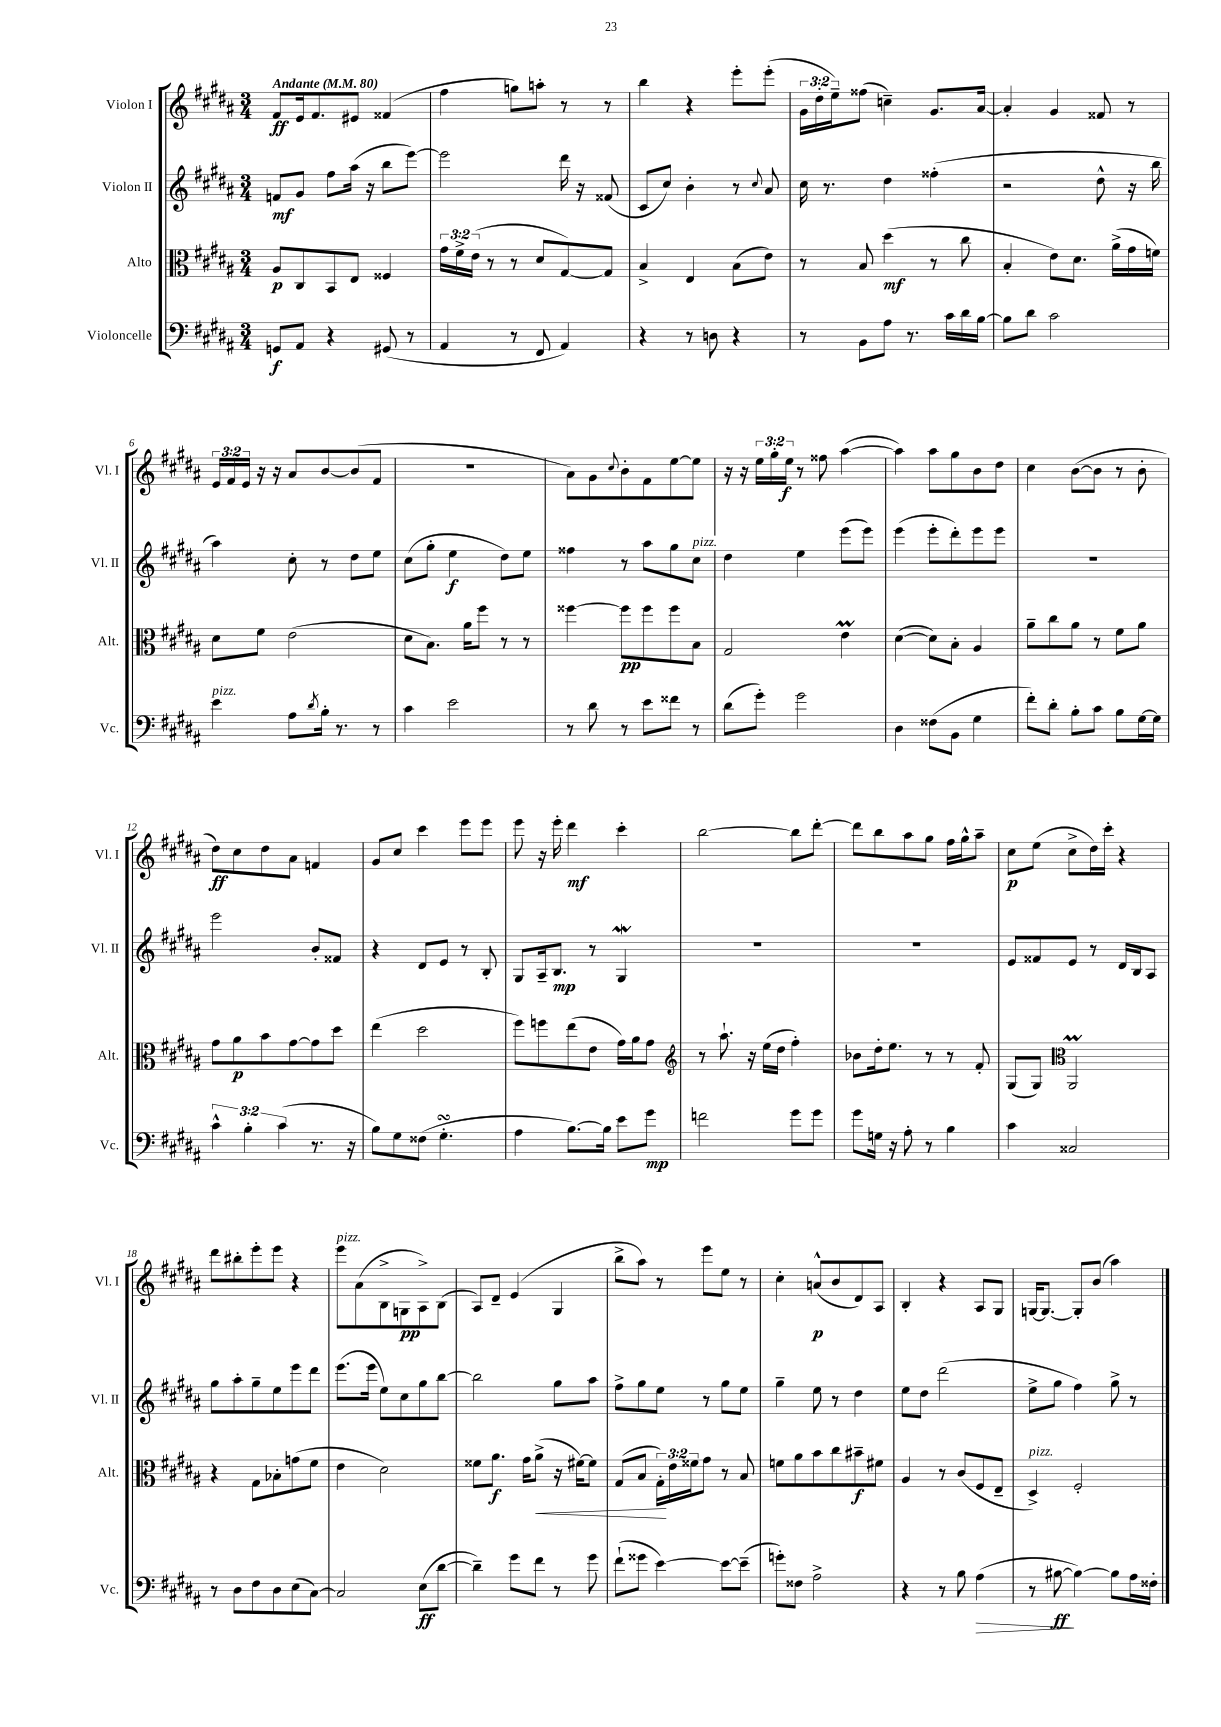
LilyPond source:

<<
\new StaffGroup <<
\new Staff = "s0" \with { instrumentName = "Violon I" shortInstrumentName = "Vl. I" } {
    \clef treble \key b \major \numericTimeSignature \time 3/4 \override Staff.TupletNumber.text = #tuplet-number::calc-fraction-text \tempo "Andante" 4 = 80
    fis'8\ff e'16 fis'8. eis'8 fisis'4( |
    fis''4 g''8) a''8-. r8 r8 |
    b''4 r4 e'''8-. e'''8-.( |
    \tuplet 3/2 { gis'16 dis''16-. e''16--) } fisis''8( c''4--) gis'8. ais'16~ |
    ais'4-. gis'4 fisis'8 r8 |
    \tuplet 3/2 { e'16 fis'16 e'16 } r16 r16 ais'8 b'8~ b'8( fis'8 |
    R2. |
    ais'8) gis'8 \appoggiatura { cis''8 } b'8-. fis'8 e''8~ e''8 |
    r16 r16 \tuplet 3/2 { e''16 gis''16-. e''16\f } r8 fisis''8 ais''4~( |
    ais''4) ais''8 gis''8 b'8 dis''8 |
    cis''4 b'8~( b'8 r8 b'8-. |
    dis''8\ff) cis''8 dis''8 ais'8 f'4 |
    gis'8 cis''8 cis'''4 e'''8 e'''8 |
    e'''8 r16 e'''16-. dis'''4\mf cis'''4-. |
    b''2~ b''8 dis'''8~-. |
    dis'''8 b''8 ais''8 gis''8 fis''16 gis''16-^ ais''8-- |
    cis''8\p e''8( cis''8-> dis''16) cis'''16-. r4 |
    dis'''8 bis''8-. e'''8-. e'''8 r4 |
    e'''8^\markup { \italic "pizz." } ais'8( b8-> g8\pp ais8->) b8( |
    ais8) dis'8-- e'4( gis4 |
    b''8-> ais''8) r8 e'''8 e''8 r8 |
    cis''4-. a'8-^\p( b'8 dis'8) ais8 |
    b4-. r4 ais8 gis8 |
    g16~ g8.~ g8-. b'8( ais''4) \bar "|." |
}
\new Staff = "s1" \with { instrumentName = "Violon II" shortInstrumentName = "Vl. II" } {
    \clef treble \key b \major \numericTimeSignature \time 3/4
    f'8\mf gis'8 fis''8 ais''16( r16 b''8 e'''8~) |
    e'''2 dis'''16 r16 fisis'8( |
    cis'8 cis''8) b'4-. r8 \appoggiatura { cis''8 } ais'8 |
    cis''16 r8. dis''4 fisis''4-.( |
    r2 dis''8-^ r16 b''16 |
    ais''4) cis''8-. r8 dis''8 e''8 |
    cis''8( gis''8-. e''4\f dis''8) e''8 |
    fisis''4 r8 ais''8 gis''8 cis''8^\markup { \italic "pizz." } |
    dis''4 e''4 e'''8( e'''8) |
    e'''4( e'''8-. dis'''8-.) e'''8 e'''8 |
    R2. |
    e'''2 b'8-. fisis'8 |
    r4 dis'8 e'8 r8 b8-. |
    gis8 ais16-- b8.\mp r8 gis4\mordent |
    R2. |
    R2. |
    e'8 fisis'8 e'8 r8 dis'16 b16 ais8 |
    gis''8 ais''8-. gis''8-- e''8 e'''8 dis'''8 |
    e'''8.( e'''16 e''8) cis''8 gis''8 b''8~ |
    b''2 gis''8 ais''8 |
    fis''8-> gis''8 e''8 r8 gis''8 e''8 |
    gis''4-- e''8 r8 dis''4 |
    e''8 dis''8 dis'''2( |
    e''8-> gis''8 fis''4) gis''8-> r8 \bar "|." |
}
\new Staff = "s2" \with { instrumentName = "Alto" shortInstrumentName = "Alt." } {
    \clef alto \key b \major \numericTimeSignature \time 3/4 \override Staff.TupletNumber.text = #tuplet-number::calc-fraction-text
    ais8\p cis8 b,8 e8 fisis4 |
    \tuplet 3/2 { gis'16 fis'16-> e'16( } r8 r8 dis'8 gis8~) gis8 |
    b4-> e4 b8( e'8) |
    r8 b8 dis''4\mf( r8 cis''8 |
    b4-. e'8) dis'8. ais'16->( gis'16 f'16) |
    dis'8 fis'8 e'2( |
    dis'8 b8.) ais'16 fis''8 r8 r8 |
    fisis''4~ fisis''8\pp fisis''8 fisis''8 b8 |
    gis2 e'4\prall |
    dis'4~( dis'8) b8-. ais4 |
    ais'8-- cis''8 ais'8 r8 fis'8 ais'8 |
    gis'8 ais'8\p b'8 gis'8~ gis'8 dis''8 |
    e''4( dis''2 |
    fis''8) f''8 e''8( e'8 gis'16) ais'16 gis'8 |
    \clef treble r8 ais''8.-! r16 e''16( dis''16 fis''4-.) |
    bes'8 dis''16-. e''8. r8 r8 fis'8-. |
    gis8( gis8) \clef alto ais,2\prall |
    r4 gis8 bes8-. g'8( fis'8 |
    e'4 dis'2) |
    fisis'8 ais'8.\f gis'16 ais'8->\<( r16 fis'16~) fis'8 |
    gis8( b8 \tuplet 3/2 { gis16-.\!) e'16 fisis'16 } gis'8 r8 b8 |
    f'8 ais'8 b'8 cis''8 bis'8--\f fis'8 |
    ais4 r8 cis'8( fis8 e8-- |
    dis4->^\markup { \italic "pizz." }) fis2-. \bar "|." |
}
\new Staff = "s3" \with { instrumentName = "Violoncelle" shortInstrumentName = "Vc." } {
    \clef bass \key b \major \numericTimeSignature \time 3/4 \override Staff.TupletNumber.text = #tuplet-number::calc-fraction-text
    g,8\f ais,8 r4 gis,8( r8 |
    ais,4 r8 fis,8 ais,4) |
    r4 r8 d8 r4 |
    r8 b,8 ais8 r8. cis'16 dis'16 b16~ |
    b8 dis'8 cis'2 |
    e'4^\markup { \italic "pizz." } ais8 \acciaccatura { dis'8 } b16-. r8. r8 |
    cis'4 e'2 |
    r8 dis'8 r8 e'8 fisis'8 r8 |
    dis'8( gis'8-.) gis'2 |
    dis4 fisis8( b,8 gis4 |
    fis'8-.) dis'8-. b8-. cis'8 b8 gis16~ gis16 |
    \tuplet 3/2 { cis'4-^ b4-. cis'4( } r8. r16 |
    b8) gis8 fisis8( gis4.-.\turn |
    ais4 b8.~) b16 e'8 gis'8\mp |
    f'2 gis'8 gis'8 |
    gis'8 g16 r16 ais8-. r8 b4 |
    cis'4 cisis2 |
    r8 dis8 fis8 dis8 e8( cis8~) |
    cis2 e8\ff( dis'8~ |
    dis'4--) gis'8 fis'8 r8 gis'8 |
    fis'8-!( gisis'8 e'4~) e'8~ e'8--( |
    g'8-.) fisis8 ais2-> |
    r4 r8 b8 ais4\>( |
    r8 bis8~\ff\! bis4~) bis8 ais16 fisis16-. \bar "|." |
}
>>
>>
